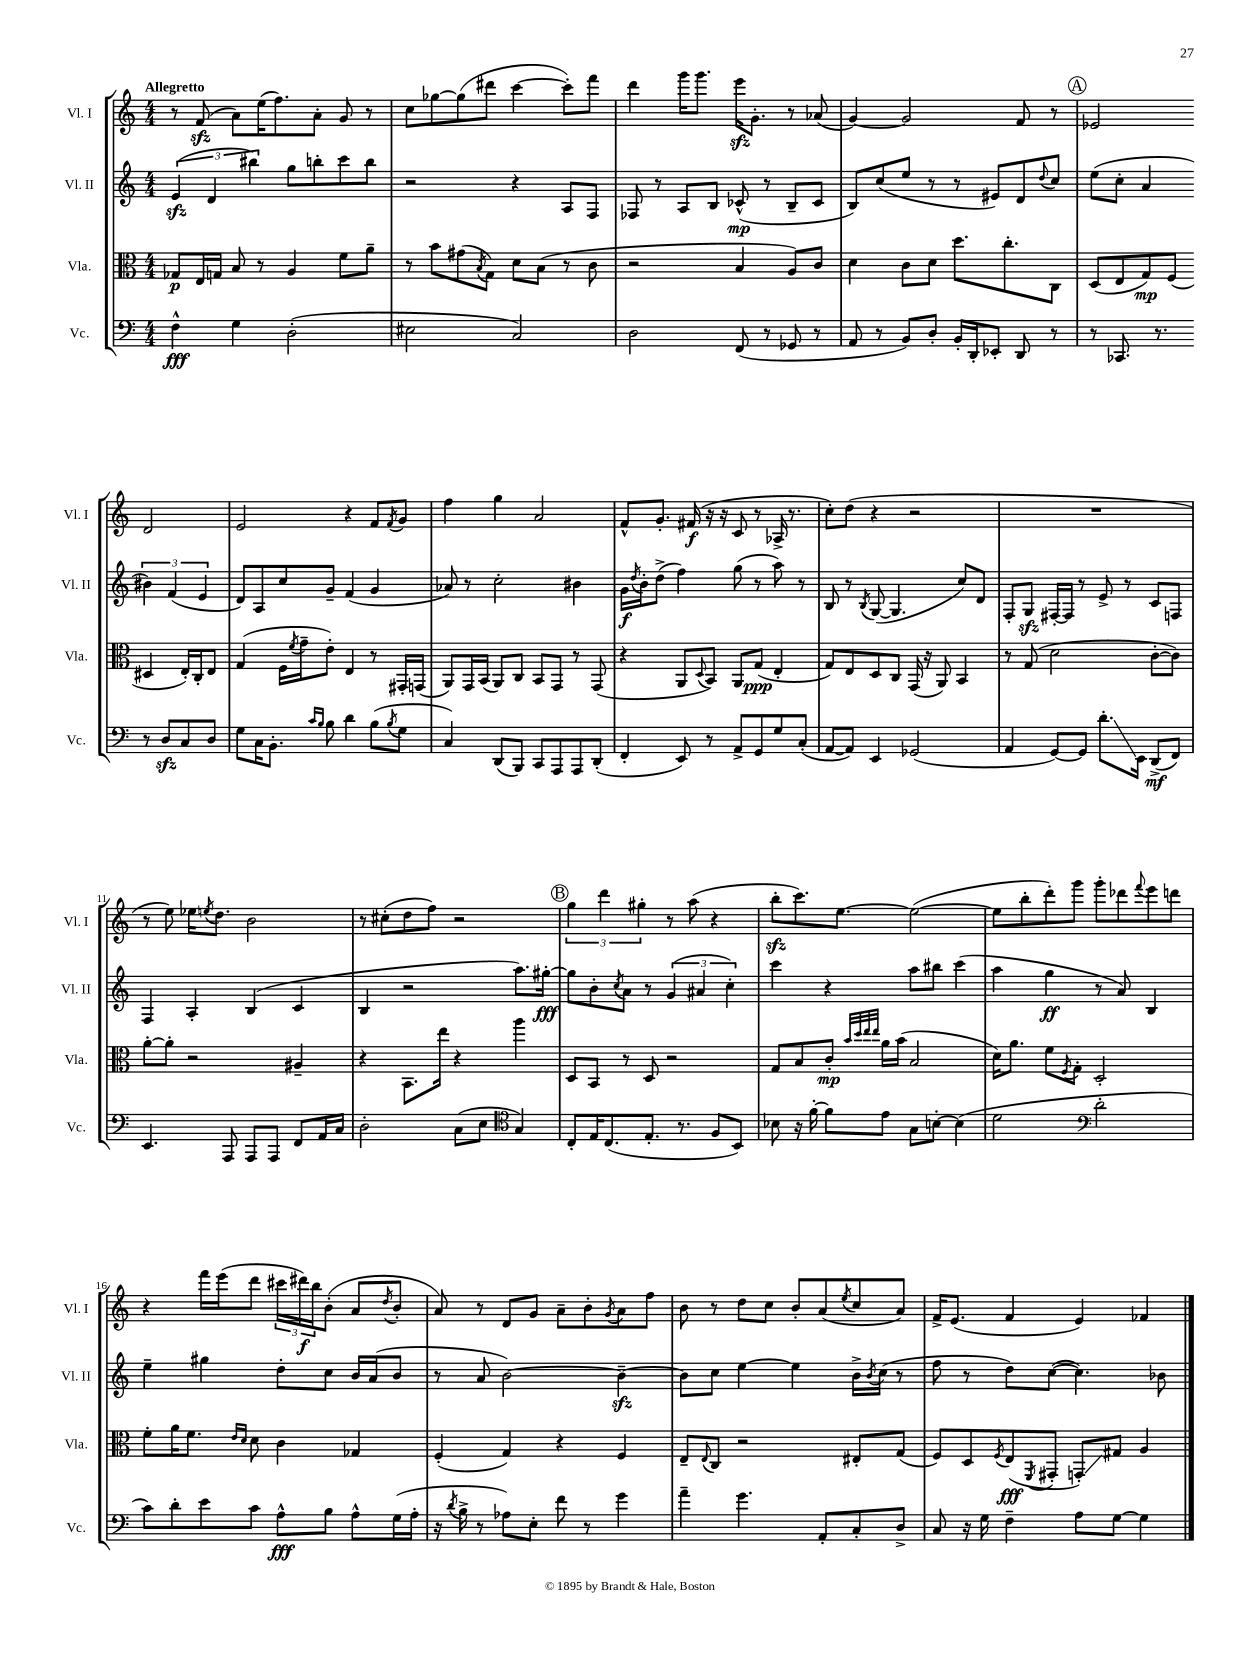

**kern	**kern	**kern	**kern
*staff4	*staff3	*staff2	*staff1
*clefF4	*clefC3	*clefG2	*clefG2
*k[]	*k[]	*k[]	*k[]
*M4/4	*M4/4	*M4/4	*M4/4
4F^^	8G-	(6e	8r
.	16E	.	(8f
.	.	6d	.
.	16G	.	.
4G	8B	.	8a)
.	.	6bb#)	.
.	8r	.	(16ee
.	.	.	8.ff)
(2D'	4A	8gg	.
.	.	8bb'	8a'
.	8f	8ccc	8g
.	8a~	8bb	8r
=	=	=	=
2E#	8r	2r	8cc
.	8b	.	[8gg-
.	(8g#	.	(8gg-]
.	8qB	.	.
.	8G)	.	8ddd#
2C)	8d	4r	[4ccc
.	(8B	.	.
.	8r	8A	8ccc'])
.	8c	8F	8fff
=	=	=	=
2D	2r	8F-	4ddd
.	.	8r	.
.	.	8A	16ggg
.	.	.	8.ggg
.	.	8B	.
(8FF	4B	(8c-^^	16eee
.	.	.	8.g'
8r	.	8r	.
8GG-	8A)	8B~	8r
8r	8c	8c-	(8a-
=	=	=	=
8AA	4d	8B)	[4g)
8r	.	(8cc	.
8BB)	8c	8ee	2g]
8D'	8d	8r	.
16BB'	8.dd	8r	.
16DD'	.	.	.
8EE-'	.	8e#)	.
.	8.cc'	.	.
8DD	.	8d	8f
.	.	8qqdd	.
8r	8C	8cc	8r
=	=	=	=
8r	(8D	(8ee	2e-
8.CC-	8E	8cc'	.
.	8G)	4a	.
8.r	.	.	.
.	(8F	.	.
8r	4D#	6b#)	2d
8D	.	.	.
.	.	(6f	.
8C	16E')	.	.
.	16C'	.	.
.	.	6e	.
8D	8E	.	.
=	=	=	=
8G	(4G	8d)	2e
16C	.	8A	.
8.BB'	.	.	.
.	16F	8cc	.
.	8qf	.	.
.	16g~	.	.
16qqc	.	.	.
16qqB	.	.	.
8B	8e')	8g~	.
4d	4E	(4f	4r
(8B	8r	4g	8f
8qB	.	.	8qf
8G	16GG#'	.	8g
.	(16GG	.	.
=	=	=	=
4C)	8AA)	8a-)	4ff
.	16GG	8r	.
.	(16BB	.	.
(8DD	8AA)	2cc'	4gg
8BBB)	8C	.	.
8CC	8BB	.	2a
8AAA	8GG	.	.
8AAA	8r	4b#	.
(8DD'	(8GG	.	.
=	=	=	=
4FF'	4r	16g	8f^^
.	.	8qdd	.
.	.	16b'	.
.	.	(8dd^	8.g'
8EE)	8AA	4ff)	.
.	.	.	(16f#
.	8qqD	.	.
8r	8BB)	.	16r
.	.	.	16r
8AA^	8AA	(8gg	8c
8GG	(8G	8r	8r
8G	4E'	8aa)	16A-^
.	.	.	8.r
(8C'	.	8r	.
=	=	=	=
[8AA	8G)	8B	8cc')
8AA])	8E	8r	(8dd
.	.	8qB	.
4EE	8D	([8G	4r
.	8C	4.G]	.
(2GG-	(16GG	.	2r
.	16r	.	.
.	8AA)	.	.
.	4BB	8cc)	.
.	.	8d	.
=	=	=	=
4AA	8r	8F'	1r
.	(8G	8G	.
[8GG)	2d	[16F#'	.
.	.	16F#]	.
8GG]	.	8r	.
8.d'	.	8e^	.
.	.	8r	.
16EE	.	.	.
(8DD^	[8c'	8c	.
8FF)	8c])	8F	.
=	=	=	=
4.EE	[8a'	4F	8r
.	8a']	.	8ee)
.	2r	4A'	16ee-
.	.	.	8qee
.	.	.	8.dd
8AAA	.	.	.
8AAA	.	(4B	2b
8AAA	.	.	.
8FF	4A#~	4c	.
16AA	.	.	.
16C	.	.	.
=	=	=	=
2D'	4r	4B	8r
.	.	.	(8cc#'
.	8.BB	2r	8dd
.	.	.	8ff)
.	16ee	.	.
(8C	4r	.	2r
8E	.	.	.
*clefC4	*	*	*
4G)	4aa	8.aa)	.
.	.	[16gg#'	.
=	=	=	=
8C'	8D	8gg#]	6gg
16E	8BB	8b'	.
.	.	.	6ddd
(8.C	.	.	.
.	.	8qcc	.
.	8r	8a	.
.	.	.	6gg#'
8.E'	8D	8r	.
.	2r	(6g	8r
8.r	.	.	.
.	.	.	(8aa
.	.	6a#	.
8F	.	.	4r
.	.	6cc')	.
8BB)	.	.	.
=	=	=	=
8B-	8G	4ccc	8bb'
16r	8B	.	8.ccc)
[16f'	.	.	.
8f]	8c'	4r	.
.	.	.	[8.ee
.	32qqb	.	.
.	32qqdd	.	.
.	32qqee	.	.
.	32qqee	.	.
8e	16a	.	.
.	(16b	.	.
8G	2B	8aa	(2ee_
[8B'	.	8bb#	.
(4B]	.	(4ccc	.
=	=	=	=
2d	16d)	4aa	8ee]
.	8.a	.	.
.	.	.	8bb'
.	8f	4gg	8ddd')
.	8qF	.	.
.	8G'	.	8ggg
*clefF4	*	*	*
2d'	2D'	8r	8ggg'
.	.	8a)	8ddd-
.	.	.	8qqfff
.	.	4B	8eee
.	.	.	8ddd
=	=	=	=
8c)	8f'	4ee~	4r
8d'	16a	.	.
.	8.f	.	.
8e	.	4gg#	16fff
.	.	.	(16eee
.	16qqe	.	.
.	16qqd	.	.
8c	8d	.	8ddd
8A^^	4c	8dd'	24ccc#
.	.	.	24ddd#)
.	.	.	24bb
8B	.	8cc	(8b'
8A^^	4G-	16b	8a
.	.	(16a	.
.	.	.	8qdd
(16G	.	8b	8b'
16A'	.	.	.
=	=	=	=
16r	(4F'	8r	8a)
8qd	.	.	.
16B^	.	.	.
8r	.	8a	8r
8A-)	4G)	[2b)	8d
8E'	.	.	8g
8f	4r	.	8a~
8r	.	.	8b'
.	.	.	8qg
4g	4F	4b~_	8a
.	.	.	8ff
=	=	=	=
4a~	8E~	8b]	8b
.	8qqE	.	.
.	8C	8cc	8r
4.g	2r	[4ee	8dd
.	.	.	8cc
.	.	4ee]	8b'
8AA'	.	.	(8a
.	.	.	8qee
8C'	8E#'	16b^	8cc
.	.	8qb	.
.	.	(16cc	.
8D^	(8G	8r	8a)
=	=	=	=
8C	8F)	8ff	16f^
.	.	.	(8.e
16r	8D	8r	.
16G	.	.	.
.	8qF	.	.
4F~	(8E	8dd)	4f
.	8qFF	.	.
.	8GG#'	([8cc	.
8A	8GG')	4.cc])	4e)
[8G	8G#	.	.
4G]	4A	.	4f-
.	.	8b-	.
==	==	==	==
*-	*-	*-	*-
